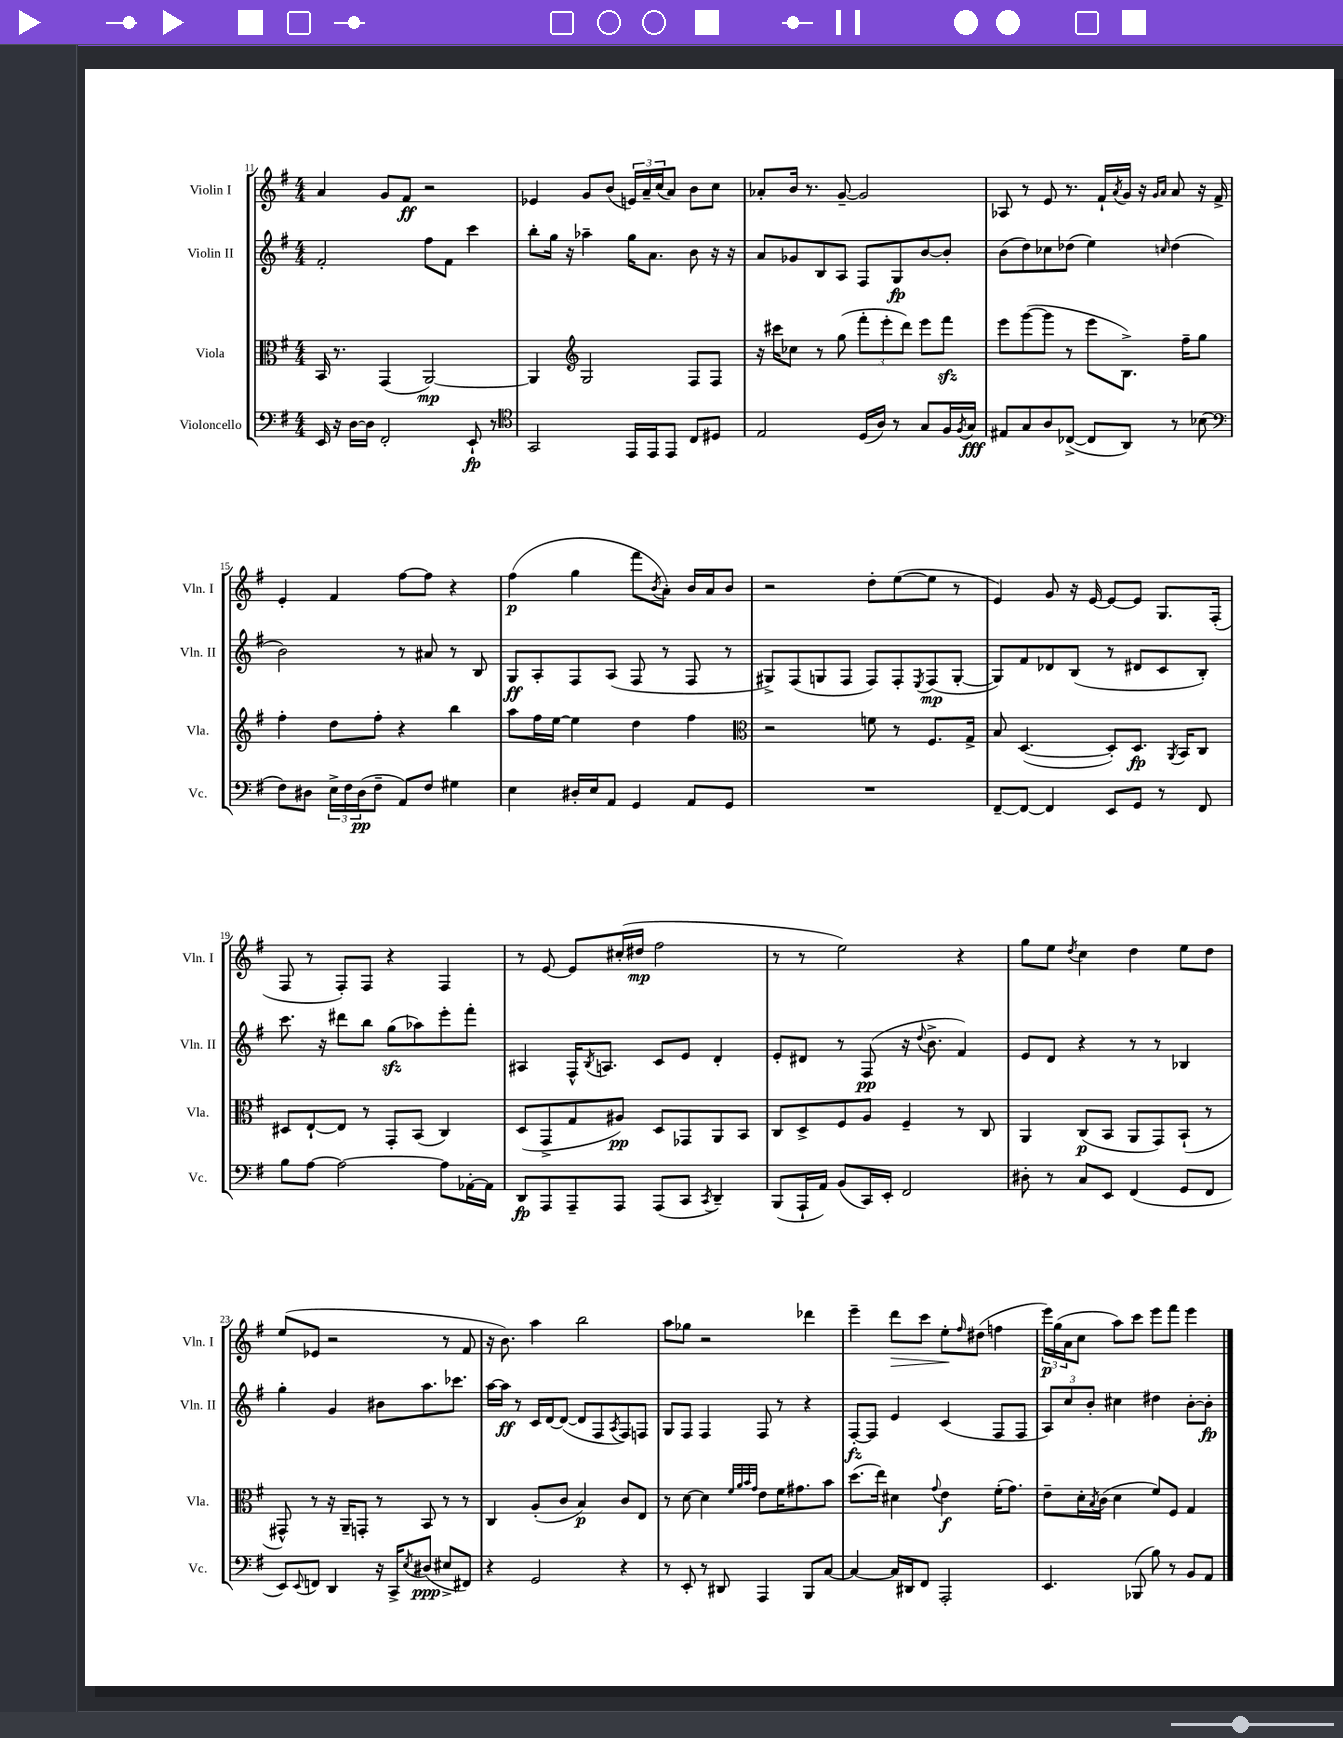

**kern	**kern	**kern	**kern
*staff4	*staff3	*staff2	*staff1
*clefF4	*clefC3	*clefG2	*clefG2
*k[f#]	*k[f#]	*k[f#]	*k[f#]
*M4/4	*M4/4	*M4/4	*M4/4
16EE	16BB	2f#'	4a
16r	8.r	.	.
[16D	.	.	.
16D]	.	.	.
2FF#'	(4GG	.	8g
.	.	.	8f#
.	[2AA)	8ff#	2r
.	.	8f#	.
8EE`	.	4ccc	.
8r	.	.	.
=	=	=	=
*clefC4	*	*	*
2GG	4AA]	8bb'	4e-
.	.	16gg	.
.	.	16r	.
*	*clefG2	*	*
.	2G	4aa-~	8g
.	.	.	(8b
16EE	.	16gg	24e)
.	.	.	24a~
16EE	.	8.a	.
.	.	.	(24cc
8EE	.	.	8a)
8C	8F#	8b	8b
8D#	8F#	16r	8cc
.	.	16r	.
=	=	=	=
2E	16r	8a	8a-'
.	16ccc#	.	.
.	8cc-	8g-	16b
.	.	.	8.r
.	8r	8B	.
.	(8gg	8A	[8g~
(16D	12fff#'	8F#	2g]
16A)	.	.	.
.	12eee'	.	.
8r	.	8G	.
.	12ddd)	.	.
8G	8eee	[8b	.
16F#	8fff#	8b']	.
8qF#	.	.	.
16G	.	.	.
=	=	=	=
8E#	8eee	(8b	8A-
8G	([8ggg	8dd)	8r
8A	8ggg]	8cc-	8e
([8C-^	8r	(8dd-	8.r
8C-]	8eee	4ee)	.
.	.	.	16f#`
.	.	.	8qa
8AA)	8.B^)	.	16g
.	.	.	16r
.	.	.	16qqg
.	.	16qqcc	16qqa
8r	.	(4dd-	8a
.	16ff#~	.	.
(8B-	8gg	.	16r
.	.	.	16f#^
=	=	=	=
*clefF4	*	*	*
8F#)	4ff#'	2b)	4e'
8D#	.	.	.
24E^	8dd	.	4f#
24F#	.	.	.
(24D#	.	.	.
8F#~	8ff#'	.	.
8AA)	4r	8r	[8ff#
8F#	.	8a#	8ff#]
4G#	4bb	8r	4r
.	.	8B	.
=	=	=	=
4E	8aa	8G	(4ff#
.	16ff#	8A'	.
.	[16ee	.	.
16D#'	4ee]	8F#	4gg
16E	.	.	.
8AA	.	(8A	.
4GG	4dd	8F#	8fff#
.	.	.	8qb
.	.	8r	8a')
8AA	4ff#	8F#	16b
.	.	.	16a
8GG	.	8r	8b
=	=	=	=
*	*clefC3	*	*
1r	2r	8G#^)	2r
.	.	(8F#	.
.	.	8G	.
.	.	8F#	.
.	8f	8F#)	8dd'
.	8r	8F#'	([8ee
.	.	8qE	.
.	8.F#	(8F#	8ee]
.	.	[8G'	8r
.	16G^	.	.
=	=	=	=
[8FF#~	8B	8G])	4e)
8FF#_	([4.D	8f#	.
4FF#]	.	8d-	8g
.	.	(8B	16r
.	.	.	[16e
8EE	8D'])	8r	8e_
8GG	8.D	8d#	8e]
8r	.	8c	8.G
.	8qAA	.	.
.	16BB	.	.
8FF#	8C	8B')	.
.	.	.	(16F#'
=	=	=	=
8B	8D#	8.ccc	8F#
[8A	[8E`	.	8r
.	.	16r	.
2A_	8E]	8ddd#	8F#')
.	8r	8bb	8F#
.	8GG'	(8gg	4r
.	(8BB	8aa-)	.
8A]	4C)	8eee'	4F#
[16AA-'	.	8fff#'	.
16AA-]	.	.	.
=	=	=	=
8DD	(8D	4A#	8r
8AAA	8GG^	.	[8e
8AAA~	8G	16F#^^	8e]
.	.	8qB	.
.	.	8.A	.
8AAA	8A#)	.	(16cc#'
.	.	.	16dd#
(8AAA	8D	8c	2ff#
8CC	8GG-	8e	.
8qCC	.	.	.
4DD~)	8AA	4d'	.
.	8BB	.	.
=	=	=	=
(8BBB	8C	8e'	8r
16AAA`	8D^	8d#	8r
16AA)	.	.	.
(8BB	8F#	8r	2ee)
16CC)	8A	(8F#	.
16EE'	.	.	.
2FF#	4F#~	16r	.
.	.	8qqdd	.
.	.	8.b^	.
.	8r	4f#)	4r
.	8C	.	.
=	=	=	=
8D#'	4AA	8e	8gg
8r	.	8d	8ee
.	.	.	8qdd
8C	(8C	4r	4cc
8EE	8BB	.	.
(4FF#	8AA	8r	4dd
.	8GG)	8r	.
8GG	(8BB`	4B-	8ee
8FF#	8r	.	8dd
=	=	=	=
8EE)	8GG#^^)	4gg'	(8ee
8qqEE	.	.	.
8FF	8r	.	8e-
4DD	16r	4g	2r
.	16AA~	.	.
.	8GG'	.	.
16r	8r	8b#	.
16CC^	.	.	.
8qE	.	.	.
(8D#	8BB	8.aa	.
8E#^	8r	.	8r
.	.	8.ccc-	.
8FF#)	8r	.	8f#
=	=	=	=
4r	4C	[16aa	16r
.	.	16aa]	8.b)
.	.	8r	.
2GG	(8A'	16c	4aa
.	.	[16d	.
.	8c	(8d_	.
.	4B)	8d]	2bb
.	.	8F#	.
.	.	8qA	.
4r	8c	8F#)	.
.	8E	8F	.
=	=	=	=
8r	8r	8G	8aa
8EE'	[8d	8F#	8gg-
8r	4d]	4F#	2r
8DD#	.	.	.
.	32qqf#	.	.
.	32qqa	.	.
.	32qqb	.	.
.	32qqg	.	.
4AAA	8e	8F#	.
.	16f#	8r	.
.	8.g#	.	.
8BBB	.	4r	4ddd-
[8C	8b	.	.
=	=	=	=
4C_	(8.dd	[8F#'	4eee~
.	.	8F#]	.
.	16ee)	.	.
16C]	4d#	4e	8ddd
16DD#	.	.	.
8FF#	.	.	8ccc
.	8qqg	.	.
2AAA'	4e	(4c	8ee'
.	.	.	16qqff#
.	.	.	(8dd#
.	(16f#'	8F#	4ff
.	8.g)	.	.
.	.	8F#	.
=	=	=	=
4.EE	8e~	12A)	24eee)
.	.	.	(24gg
.	.	12cc	24a
.	16d'	.	8cc
.	.	12b'	.
.	8qB	.	.
.	(16c	.	.
.	4d	4cc#	8aa)
(8BBB-	.	.	8ccc
8B)	8f#)	4dd#	8eee
8r	8F#	.	8fff#
8BB	4G	[8b'	4eee
8AA	.	8b']	.
==	==	==	==
*-	*-	*-	*-
